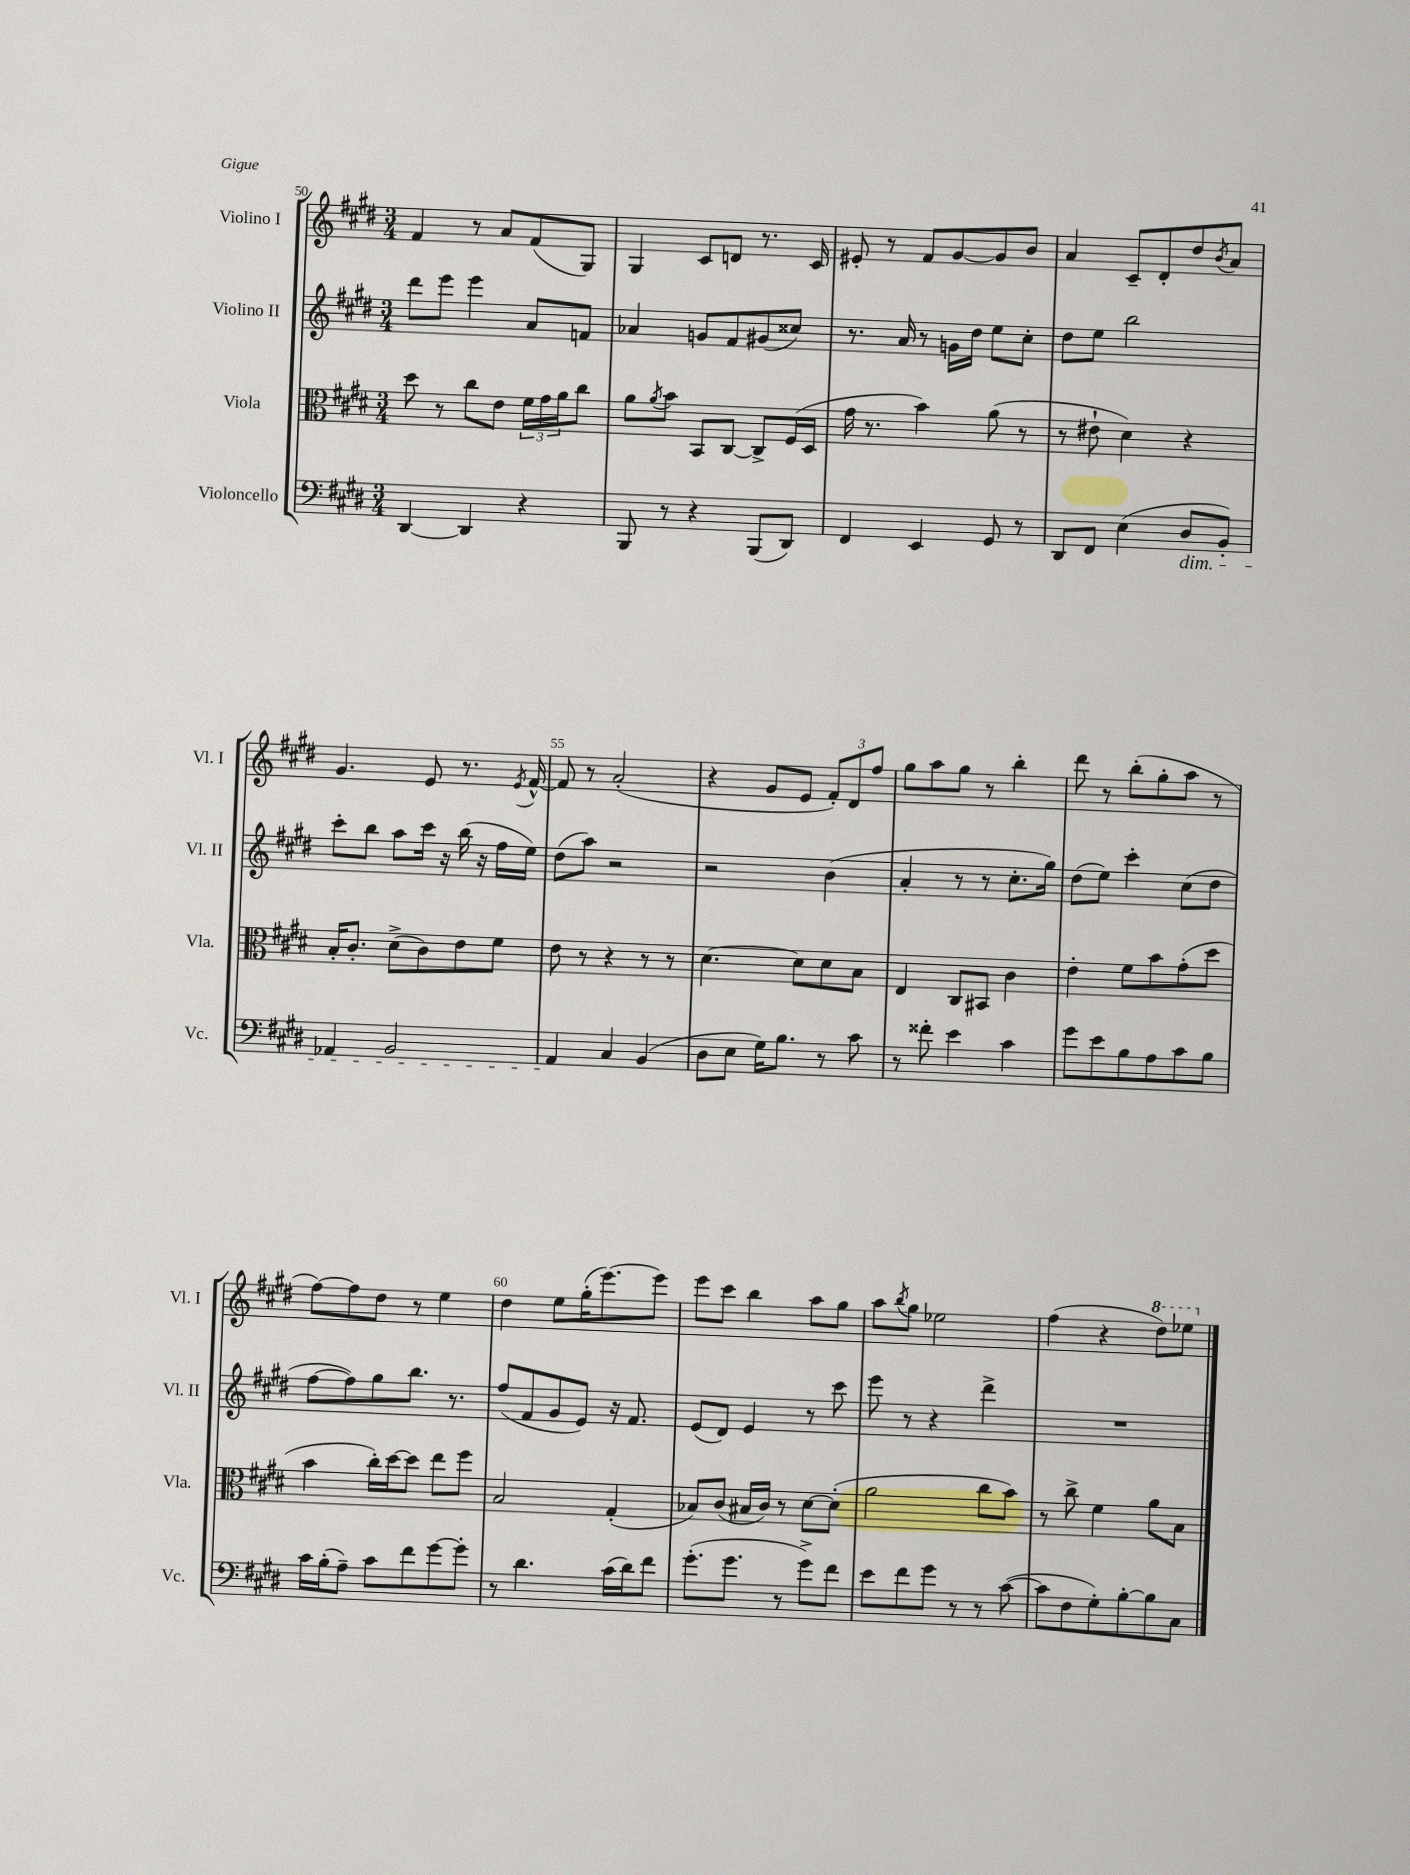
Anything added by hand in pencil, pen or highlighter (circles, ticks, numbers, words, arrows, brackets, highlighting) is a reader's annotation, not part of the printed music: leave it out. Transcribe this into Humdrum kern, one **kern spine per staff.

**kern	**kern	**kern	**kern
*part4	*part3	*part2	*part1
*staff4	*staff3	*staff2	*staff1
*I"Violoncello	*I"Viola	*I"Violino II	*I"Violino I
*I'Vc.	*I'Vla.	*I'Vl. II	*I'Vl. I
*clefF4	*clefC3	*clefG2	*clefG2
*k[f#c#g#d#]	*k[f#c#g#d#]	*k[f#c#g#d#]	*k[f#c#g#d#]
*M3/4	*M3/4	*M3/4	*M3/4
=50	=50	=50	=50
[4DD#/	8dd#\	8ddd#\L	4f#/
.	8r	8eee\J	.
4DD#/]	8cc#\L	4eee\	8r
.	8e\J	.	8a/L
4r	24f#\LL	8a/L	(8f#/
.	24g#\	.	.
.	24a\J	.	.
.	8cc#\J	8fn/J	8G#/J)
=51	=51	=51	=51
8BBB/	8a\L	4a-X/	4G#/
.	8qa/	.	.
8r	8b\J	.	.
4r	8BB/L	8gn/L	8c#/L
.	[8C#/J	8f#/	8dn/J
(8BBB/L	8C#^/L]	(8g#X/	8.r
8DD#/J)	(16F#/L	8cc##X/J)	.
.	16D#/JJ	.	16c#/
=52	=52	=52	=52
4FF#/	16g#\	8.r	8e#X'/
.	8.r	.	.
.	.	.	8r
.	.	16a/	.
4EE/	4b\)	8r	8f#/L
.	.	16gn\LL	[8g#/
.	.	16dd#\JJ	.
8GG#/	(8a\	8ee\L	8g#/]
8r	8r	8cc#'\J	8b/J
=53	=53	=53	=53
8DD#/L	8r	8dd#\L	4a/
8FF#/J	8e#X`\	8ee\J	.
(4E\	4d#\)	2bb\	8c#~/L
.	.	.	8d#'/
!LO:TX:b:i:t=dim.	!	!	!
8D#/L	4r	.	8dd#/
.	.	.	8qb/
8BB'/J)	.	.	8a/J
!!LO:LB:g=z
=54	=54	=54	=54
4AA-X/	16B'/KL	8ccc#'\L	4.g#/
.	8.c#'/J	.	.
.	.	8bb\J	.
2BB/	(8d#^\L	8aa\L	.
.	8c#\)	16ccc#\Jk	8e/
.	.	16r	.
.	8e\	(16bb\	8.r
.	.	16r	.
.	8f#\J	16ff#\LL	.
.	.	.	8qe/
.	.	16ee\JJ)	[16f#^^/
=55	=55	=55	=55
4AA/	8e\	(8dd#\L	8f#/]
.	8r	8aa\J)	8r
4C#/	4r	2r	(2a'/
(4BB/	8r	.	.
.	8r	.	.
=56	=56	=56	=56
8D#\L	[4.d#\	2r	4r
8E\J	.	.	.
16G#\KL)	.	.	8g#/L
8.B\J	.	.	.
.	8d#\L]	.	8e/J
8r	8d#\	(4b\	12f#'/L)
.	.	.	12d#/
8c#\	8B\J	.	.
.	.	.	12ff#/J
=57	=57	=57	=57
8r	4E/	4a'/	8gg#\L
8f##X'\	.	.	8aa\
4e\	8C#/L	8r	8gg#\J
.	8BB#X/J	8r	8r
4c#\	4c#\	8.cc#'\L	4bb'\
.	.	16gg#\Jk)	.
=58	=58	=58	=58
8g#\L	4e'\	(8dd#\L	8ddd#\
8e\	.	8ee\J)	8r
8B\	8f#\L	4ccc#'\	(8bb'\L
8A\	8b\	.	8gg#'\
8c#\	(8g#'\	(8cc#\L	8aa\J
8B\J	8dd#\J	8dd#\J	8r
!!LO:LB:g=z
=59	=59	=59	=59
16c#\LL	4b\	[8ff#\L	[8ff#\L)
(16B'\J	.	.	.
8A~\J)	.	8ff#\])	8ff#\]
8c#\L	16cc#'\LL)	8gg#\	8dd#\J
.	[16dd#\J	.	.
8f#\	8dd#\J]	8.bb\J	8r
[8g#\	8ee\L	.	4ee\
.	.	8.r	.
8g#'\J]	8ff#\J	.	.
=60	=60	=60	=60
8r	2B/	(8ff#/L	4dd#\
4.d#\	.	8f#/	.
.	.	8g#/	8ee\L
.	.	8e/J)	(16gg#'\K
.	.	.	[8.eee\)
(16c#\LL	(4G#'/	16r	.
16d#\J)	.	8.f#/	.
8f#\J	.	.	8eee\J]
=61	=61	=61	=61
(8.g#'\L	8B-X/L)	(8e/L	8eee\L
.	(8c#/J	8d#/J)	8ccc#\J
8.g#\J	.	.	.
.	16B#X/LL	4e/	4bb\
.	16c#/JJ)	.	.
8r	8r	.	.
8g#^\L)	[8d#\L	8r	8aa\L
8f#\J	(8d#'\J]	8ccc#\	8gg#\J
=62	=62	=62	=62
8e\L	2a\	8eee\	8aa\L
.	.	.	8qbb/
8f#\	.	8r	8gg#\J
8g#\J	.	4r	2ee-X\
8r	.	.	.
8r	8cc#\L	4ddd#^\	.
([8c#\	8b\J)	.	.
=63	=63	=63	=63
8c#\L]	8r	2.r	(4ff#\
8F#\	8cc#^\	.	.
8G#'\)	4f#\	.	4r
[8B'\	.	.	.
*	*	*	*8va
8B\]	8a\L	.	8ddd#\L)
8C#\J	8B\J	.	8eee-X\J
*	*	*	*X8va
==	==	==	==
*-	*-	*-	*-
